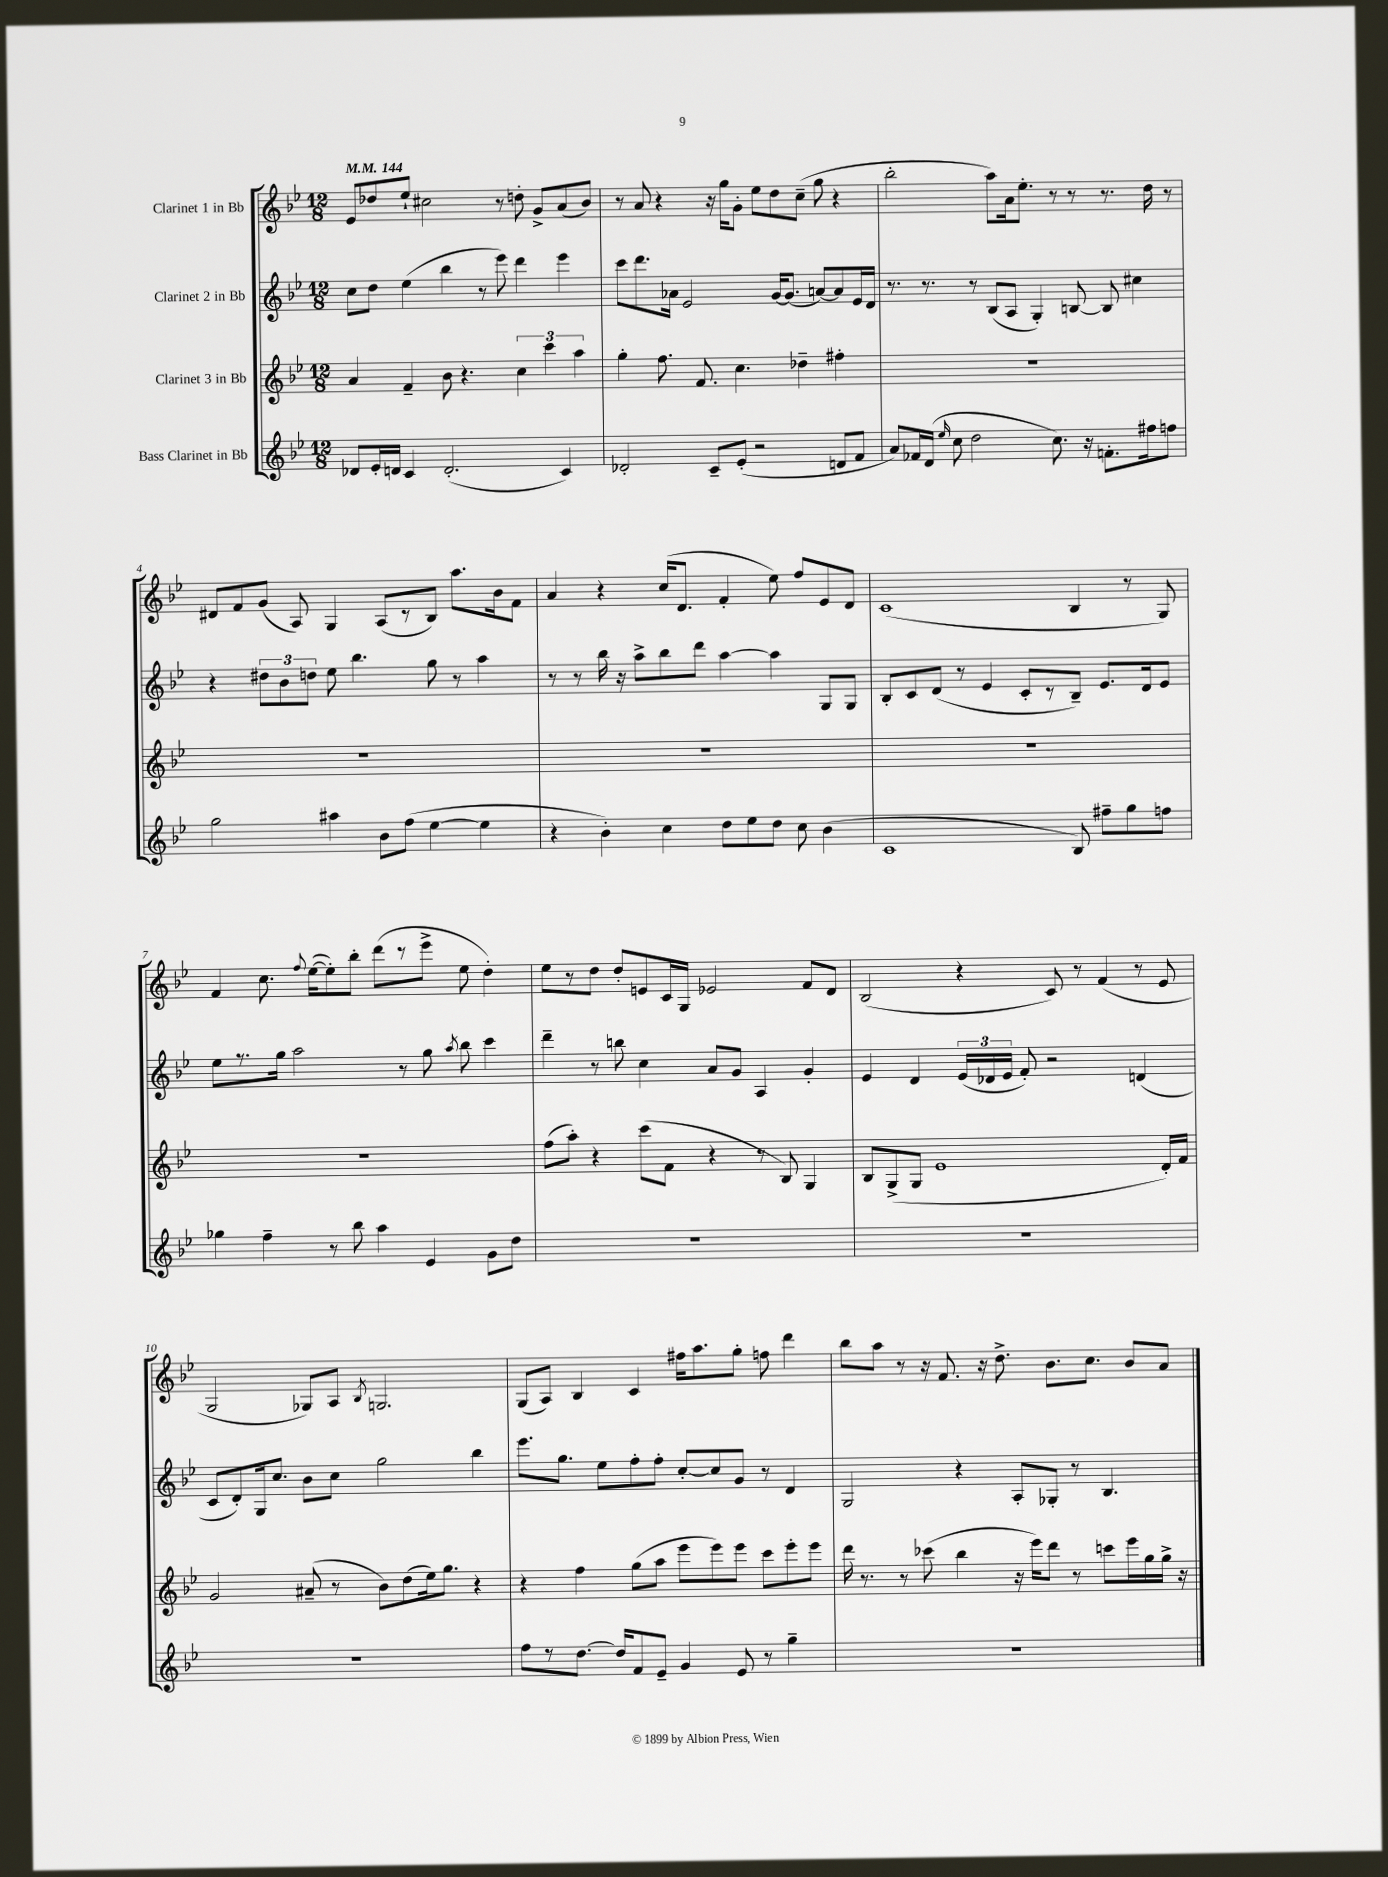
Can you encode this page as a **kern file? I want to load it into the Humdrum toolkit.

**kern	**kern	**kern	**kern
*part4	*part3	*part2	*part1
*staff4	*staff3	*staff2	*staff1
*I"Bass Clarinet in Bb	*I"Clarinet 3 in Bb	*I"Clarinet 2 in Bb	*I"Clarinet 1 in Bb
*clefG2	*clefG2	*clefG2	*clefG2
*k[b-e-]	*k[b-e-]	*k[b-e-]	*k[b-e-]
*M12/8	*M12/8	*M12/8	*M12/8
*MM144	*MM144	*MM144	*MM144
=1	=1	=1	=1
8d-X/L	4a/	8cc\L	8e-/L
16e-'/L	.	8dd\J	8dd-X/
16dn/JJ	.	.	.
4c/	4f~/	(4ee-\	8ee-`/J
.	.	.	2cc#X\
(2.d'/	8b-\	4bb-\	.
.	4.r	.	.
.	.	8r	.
.	.	8eee-\)	8r
.	6cc\	4ddd\	8ddn'\
.	.	.	8g^/L
.	6ccc\	.	.
4c/)	.	4eee-\	(8a/
.	6aa\	.	.
.	.	.	8b-/J)
=2	=2	=2	=2
2d-X'/	4gg'\	8ccc\L	8r
.	.	8.ddd\	8a/
.	8.ff\	.	4r
.	.	16a-X\Jk	.
.	.	2e-/	.
.	8.f/	.	.
8c~/L	.	.	16r
.	.	.	16gg\KL
(8e-'/J	4.cc\	.	8g'\J
2r	.	.	8ee-\L
.	.	[16g/KL	8dd\
.	.	(8.g/J]	.
.	4dd-X~\	.	(8cc~\J
.	.	[8an/L)	8gg\
8dn/L	4ff#X'\	8a/]	4r
8f/J	.	16e-/L	.
.	.	16d/JJ	.
=3	=3	=3	=3
8a/L)	1.r	8.r	2bb-'\
16f-X/L	.	.	.
(16d/JJ	.	8.r	.
16qqee-/	.	.	.
8cc\	.	.	.
2dd\	.	8r	.
.	.	(8B-/L	8aa\L)
.	.	8A/J	16a\k
.	.	.	8.ee-'\J
.	.	4G'/)	.
8.cc\)	.	.	8r
.	.	[8Bn/	8r
16r	.	.	.
8.fn'\L	.	8B/]	8.r
.	.	4cc#X\	.
16ff#X\k	.	.	16dd\
8ffn\J	.	.	8r
!!LO:LB:g=z
=4	=4	=4	=4
2gg\	1.r	4r	8d#X/L
.	.	.	8f/
.	.	12dd#X\L	(8g/J
.	.	12b-\	.
.	.	.	8A/)
.	.	12ddn\J	.
4aa#X\	.	8ee-\	4G/
.	.	4.bb-\	.
8b-\L	.	.	(8A/L
(8ff\J	.	.	8r
[4ee-\	.	8gg\	8B-/J)
.	.	8r	8.aa\L
4ee-\]	.	4aa\	.
.	.	.	16b-\k
.	.	.	8f\J
=5	=5	=5	=5
4r	1.r	8r	4a/
.	.	8r	.
4b-'\)	.	16bb-\	4r
.	.	16r	.
.	.	8aa^\L	.
4cc\	.	8bb-\	(16cc/KL
.	.	.	8.d/J
.	.	8ddd\J	.
8dd\L	.	[4aa\	4f'/
8ee-\	.	.	.
8dd\J	.	4aa\]	8ee-\)
8cc\	.	.	8ff/L
(4b-\	.	8G/L	8e-/
.	.	8G/J	8d/J
=6	=6	=6	=6
1c	1.r	8B-'/L	(1c
.	.	8c/	.
.	.	(8d/J	.
.	.	8r	.
.	.	4e-/	.
.	.	8c'/L	.
.	.	8r	.
8B-/)	.	8B-~/J)	4B-/
8ff#X~\L	.	8.e-/L	.
8gg\	.	.	8r
.	.	16d/k	.
8ffn\J	.	8e-/J	8G/)
!!LO:LB:g=z
=7	=7	=7	=7
4gg-X\	1.r	8ee-\L	4f/
.	.	8.r	.
4ff~\	.	.	8.cc\
.	.	16gg\Jk	.
.	.	2aa\	.
.	.	.	8qqff/
.	.	.	([16ee-\KL
8r	.	.	8ee-'\])
8bb-\	.	.	8bb-'\J
4aa\	.	.	(8ddd\L
.	.	8r	8r
4e-/	.	8gg\	8eee-^\J
.	.	8qaa/	.
.	.	8bb-\	8ee-\
8g\L	.	4ccc\	4dd'\)
8dd\J	.	.	.
=8	=8	=8	=8
1.r	(8ff\L	4ddd~\	8ee-\L
.	8aa'\J)	.	8r
.	4r	8r	8dd\J
.	.	8bbn\	8dd'/L
.	(8ccc\L	4cc\	8en/
.	8f\J	.	16c/L
.	.	.	16G/JJ
.	4r	8a/L	2e-X/
.	.	8g/J	.
.	8r	4A/	.
.	8B-/)	.	.
.	4G/	4g'/	8f/L
.	.	.	8d/J
=9	=9	=9	=9
1.r	8B-/L	4e-/	(2B-/
.	(8G^/	.	.
.	8G/J	4d/	.
.	1e-	.	.
.	.	(24e-/LL	4r
.	.	24d-X/	.
.	.	24e-/JJ	.
.	.	8f'/)	.
.	.	2r	8c/)
.	.	.	8r
.	.	.	(4f/
.	.	(4dn/	8r
.	16d'/LL)	.	8e-/
.	16f/JJ	.	.
!!LO:LB:g=z
=10	=10	=10	=10
1.r	2g/	8c/L	2G/
.	.	8d'/)	.
.	.	16G/k	.
.	.	8.cc/J	.
.	(8a#X~/	8b-\L	8G-X/L)
.	8r	8cc\J	8A/J
.	.	.	8qB-/
.	8b-\L)	2gg\	2.Gn/
.	(8dd\	.	.
.	16ee-\k)	.	.
.	8.gg\J	.	.
.	4r	4bb-\	.
=11	=11	=11	=11
8ff\L	4r	8.eee-\L	(8G/L
8r	.	.	8A/J)
.	.	8.gg\J	.
[8.dd\J	4ff\	.	4B-/
.	.	8ee-\L	.
16dd/KL]	.	.	.
8f/	(8gg\L	8ff'\	4c/
8e-~/J	8aa\J	8ff'\J	.
4g/	8eee-\L	[8cc'/L	16ff#X\KL
.	.	.	8.aa\
.	8eee-\)	8cc/]	.
8e-/	8eee-\J	8g/J	8gg'\J
8r	8ccc\L	8r	8ffn\
4gg~\	8eee-'\	4d/	4ddd\
.	8eee-\J	.	.
=12	=12	=12	=12
1.r	16ddd\	2G/	8bb-\L
.	8.r	.	.
.	.	.	8aa\J
.	8r	.	8r
.	(8ccc-X\	.	16r
.	.	.	8.f/
.	4bb-\	4r	.
.	.	.	16r
.	.	.	8.dd^\
.	16r	8A'/L	.
.	16eee-\KL)	.	.
.	8ddd\J	8G-X'/J	8.b-\L
.	8r	8r	.
.	.	.	8.cc\J
.	8cccn\L	4.B-/	.
.	16eee-\L	.	8b-/L
.	16gg\	.	.
.	16gg^\JJ	.	8a/J
.	16r	.	.
==	==	==	==
*-	*-	*-	*-
